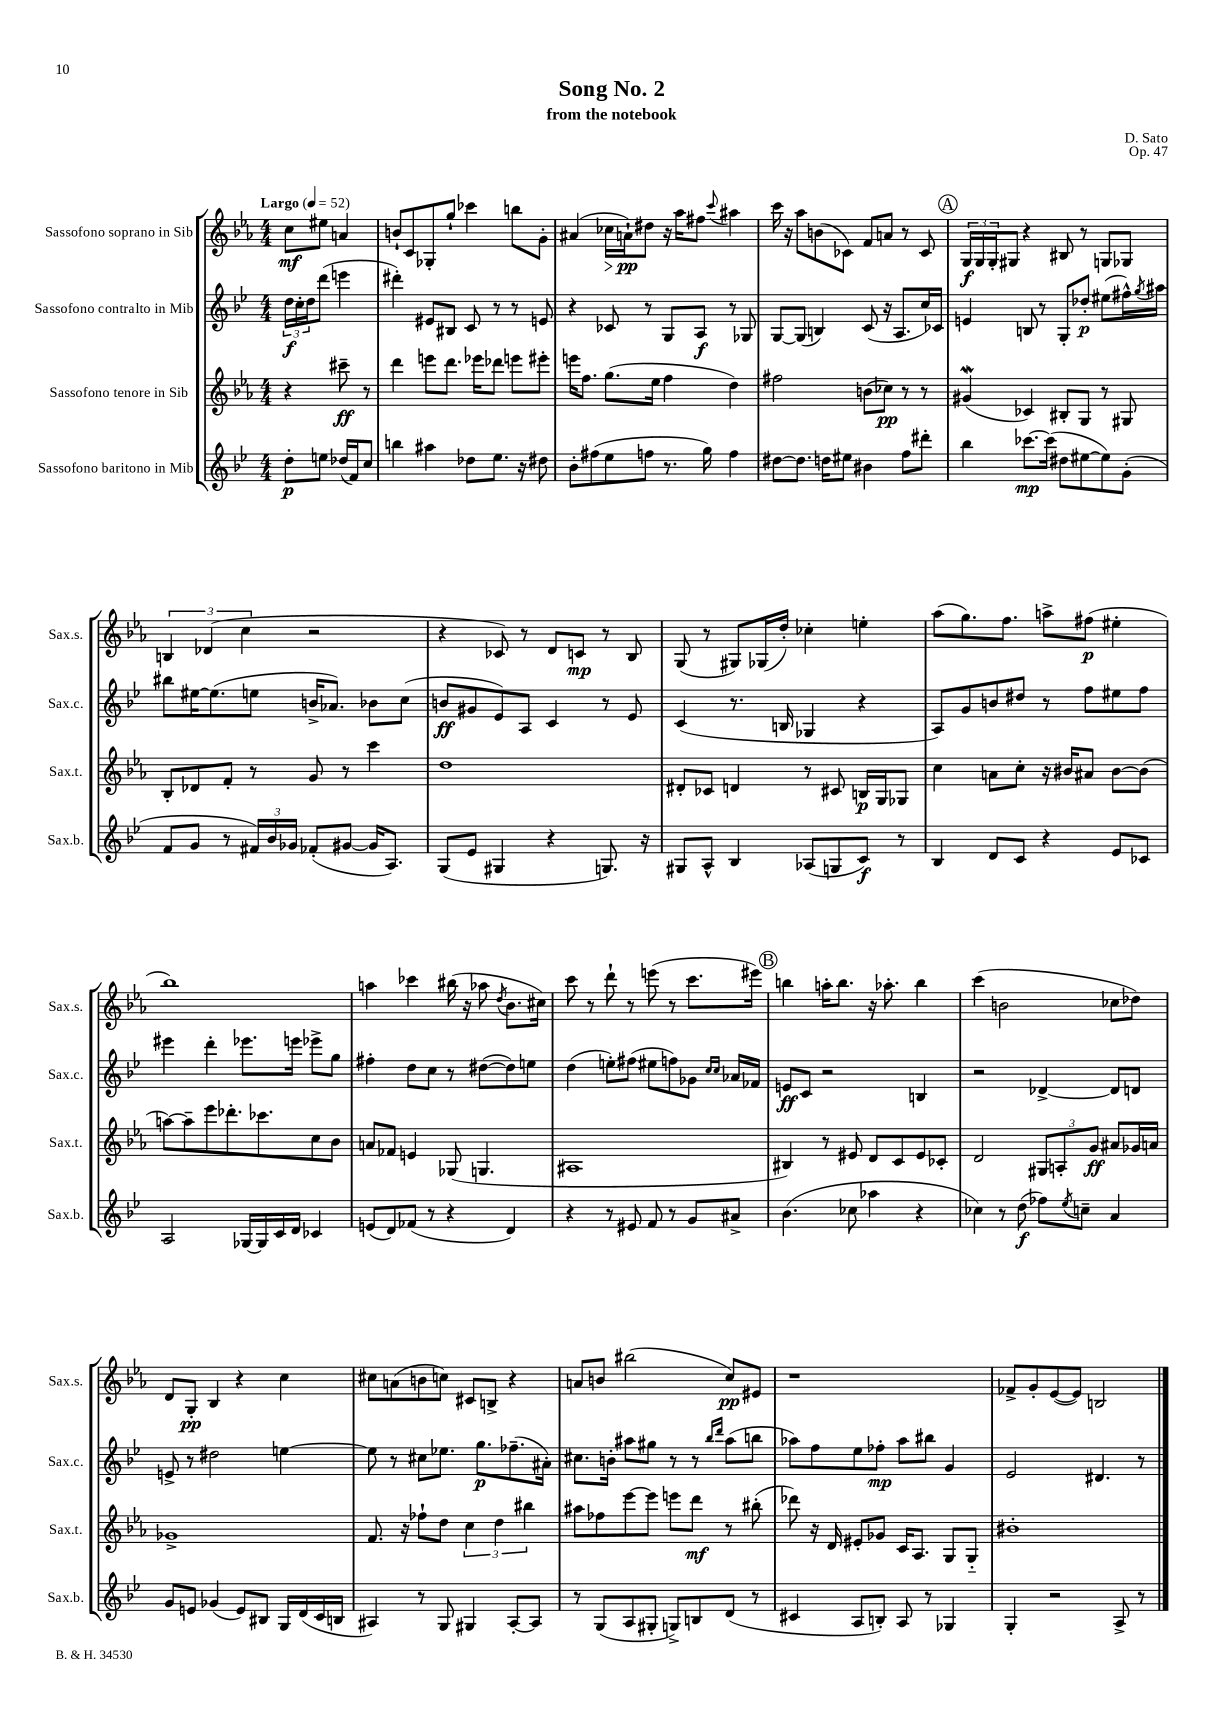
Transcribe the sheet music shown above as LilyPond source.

\header { title = "Song No. 2" composer = "D. Sato" subtitle = "from the notebook" opus = "Op. 47" }
<<
\new StaffGroup <<
\new Staff = "s0" \with { instrumentName = "Sassofono soprano in Sib" shortInstrumentName = "Sax.s." } {
    \clef treble \key ees \major \numericTimeSignature \time 4/4 \partial 2 \tempo "Largo" 4 = 52
    c''8\mf eis''8 a'4 |
    b'8-! c'8 ges8-. g''8-! ces'''4 b''8 g'8-. |
    ais'4( ces''16\> a'16-!\pp\!) dis''8 r16 aes''16 fis''8 \appoggiatura { c'''8 } ais''4 |
    c'''16 r16 aes''8 b'8( ces'8) f'8 a'8 r8 ces'8 |
    \mark \markup { \circle "A" } \tuplet 3/2 { g16\f g16 g16-. } gis8 r4 bis8 r8 g8 ges8 |
    \tuplet 3/2 { b4 des'4( c''4 } r2 |
    r4 ces'8) r8 d'8 c'8\mp r8 bes8 |
    g8( r8 gis8) ges16( d''16-.) ces''4-. e''4-. |
    aes''8( g''8.) f''8. a''8-> fis''8\p( eis''4-. |
    bes''1) |
    a''4 ces'''4 bis''16( r16 aes''8 \acciaccatura { d''8 } bes'8. cis''16) |
    c'''8 r8 d'''8-! r8 e'''8( r8 c'''8. eis'''16) |
    \mark \markup { \circle "B" } b''4 a''16-. b''8. r16 aes''8.-. b''4 |
    c'''4( b'2 ces''8 des''8) |
    d'8 g8-.\pp bes4 r4 c''4 |
    cis''8 a'8( b'8 c''8) cis'8 b8-> r4 |
    a'8 b'8 bis''2( c''8\pp) eis'8 |
    r1 |
    fes'8-> g'8-. ees'8~( ees'8) b2 \bar "|." |
}
\new Staff = "s1" \with { instrumentName = "Sassofono contralto in Mib" shortInstrumentName = "Sax.c." } {
    \clef treble \key bes \major \numericTimeSignature \time 4/4 \partial 2
    \tuplet 3/2 { d''16\f c''16-. d''16 } d'''8( e'''4 |
    dis'''4-.) eis'8 bis8 c'8 r8 r8 e'8 |
    r4 ces'8 r8 g8 a8\f r8 ges8 |
    g8~ g8( b4) c'8( r16 a8. c''16) ces'16 |
    \mark \markup { \circle "A" } e'4 b8 r8 g8-. des''8-.\p eis''8( fis''16-^) \acciaccatura { g''8 } ais''16 |
    bis''8 eis''16~ eis''8.( e''8 b'16-> aes'8.) bes'8 c''8( |
    b'8\ff gis'8 ees'8) a8 c'4 r8 ees'8 |
    c'4( r8. b16 ges4 r4 |
    a8) g'8 b'8 dis''8 r8 f''8 eis''8 f''8 |
    eis'''4 d'''4-. ees'''8. e'''16 ees'''8-> g''8 |
    fis''4-. d''8 c''8 r8 dis''8~( dis''8) e''8 |
    d''4( e''8-.) fis''8( eis''8 f''8) ges'8 \grace { c''16 c''16 } aes'16 fes'16 |
    \mark \markup { \circle "B" } e'8\ff c'8 r2 b4 |
    r2 des'4~-> des'8 d'8 |
    e'8-> r8 dis''2 e''4~ |
    e''8 r8 cis''8 ees''8. g''8.\p fes''8.--( ais'16-.) |
    cis''8. b'16-. ais''8 gis''8 r8 r8 \grace { bes''16 d'''16 } ais''8( b''8 |
    aes''8) f''8 ees''8 fes''8-.\mp aes''8 bis''8 g'4 |
    ees'2 dis'4. r8 \bar "|." |
}
\new Staff = "s2" \with { instrumentName = "Sassofono tenore in Sib" shortInstrumentName = "Sax.t." } {
    \clef treble \key ees \major \numericTimeSignature \time 4/4 \partial 2
    r4 cis'''8--\ff r8 |
    d'''4 e'''8 d'''8. ees'''16 des'''8 e'''8 eis'''8-. |
    e'''16 f''8. g''8.( ees''16 f''4 d''4) |
    fis''2 b'8( ces''8\pp) r8 r8 |
    \mark \markup { \circle "A" } gis'4\mordent( ces'4) bis8-. g8 r8 gis8 |
    bes8-. des'8 f'8-. r8 g'8 r8 c'''4 |
    d''1 |
    dis'8-. ces'8 d'4 r8 cis'8 b16\p g16 ges8 |
    c''4 a'8 c''8-. r16 bis'16 ais'8 bis'8~ bis'8( |
    a''8~) a''8-- ees'''8 des'''8.-. ces'''8. c''8 bes'8 |
    a'8 fes'8 e'4 ges8( g4. |
    ais1 |
    \mark \markup { \circle "B" } bis4) r8 eis'8 d'8 c'8 eis'8 ces'8-. |
    d'2 \tuplet 3/2 { gis8 a8-. g'8\ff } ais'8 ges'16 a'16 |
    ges'1-> |
    f'8. r16 fes''8-! d''8 \tuplet 3/2 { c''4 d''4 bis''4 } |
    ais''8 fes''8 ees'''8~ ees'''8 e'''8 d'''8\mf r8 bis''8-.( |
    des'''8) r16 d'16 eis'8-. ges'8 c'16 aes8. g8 g8-_ |
    bis'1-. \bar "|." |
}
\new Staff = "s3" \with { instrumentName = "Sassofono baritono in Mib" shortInstrumentName = "Sax.b." } {
    \clef treble \key bes \major \numericTimeSignature \time 4/4 \partial 2
    d''8-.\p e''8 des''16( f'16) c''8 |
    b''4 ais''4 des''8 ees''8. r16 dis''8 |
    bes'8-. fis''8( ees''8 f''8 r8. g''16) f''4 |
    dis''8~ dis''8. d''16 eis''8 bis'4 f''8 dis'''8-. |
    \mark \markup { \circle "A" } bes''4 ces'''8.~\mp ces'''16( dis''8 eis''8~ eis''8) g'8-.( |
    f'8 g'8 r8 \tuplet 3/2 { fis'16) bes'16 ges'16 } fes'8-.( gis'8~ gis'16 a8.) |
    g8( ees'8 gis4 r4 g8.) r16 |
    gis8 a8-^ bes4 aes8( g8 c'8\f) r8 |
    bes4 d'8 c'8 r4 ees'8 ces'8 |
    a2 ges16~ ges16 c'16 d'16 ces'4 |
    e'8( d'8) fes'8( r8 r4 d'4) |
    r4 r8 eis'8 f'8 r8 g'8 ais'8-> |
    \mark \markup { \circle "B" } bes'4.( ces''8 aes''4 r4 |
    ces''4) r8 d''8\f( fes''8) \acciaccatura { ees''8 } c''8-- a'4 |
    g'8 e'8 ges'4( e'8) bis8 g16 d'16( c'16 b16 |
    ais4) r8 g8 gis4 ais8~-. ais8 |
    r8 g8( a8 gis8-. g8->) b8 d'8( r8 |
    cis'4 a8 b8-.) a8 r8 ges4 |
    g4-. r2 a8-> r8 \bar "|." |
}
>>
>>
\layout { \context { \Score \remove "Bar_number_engraver" } }
